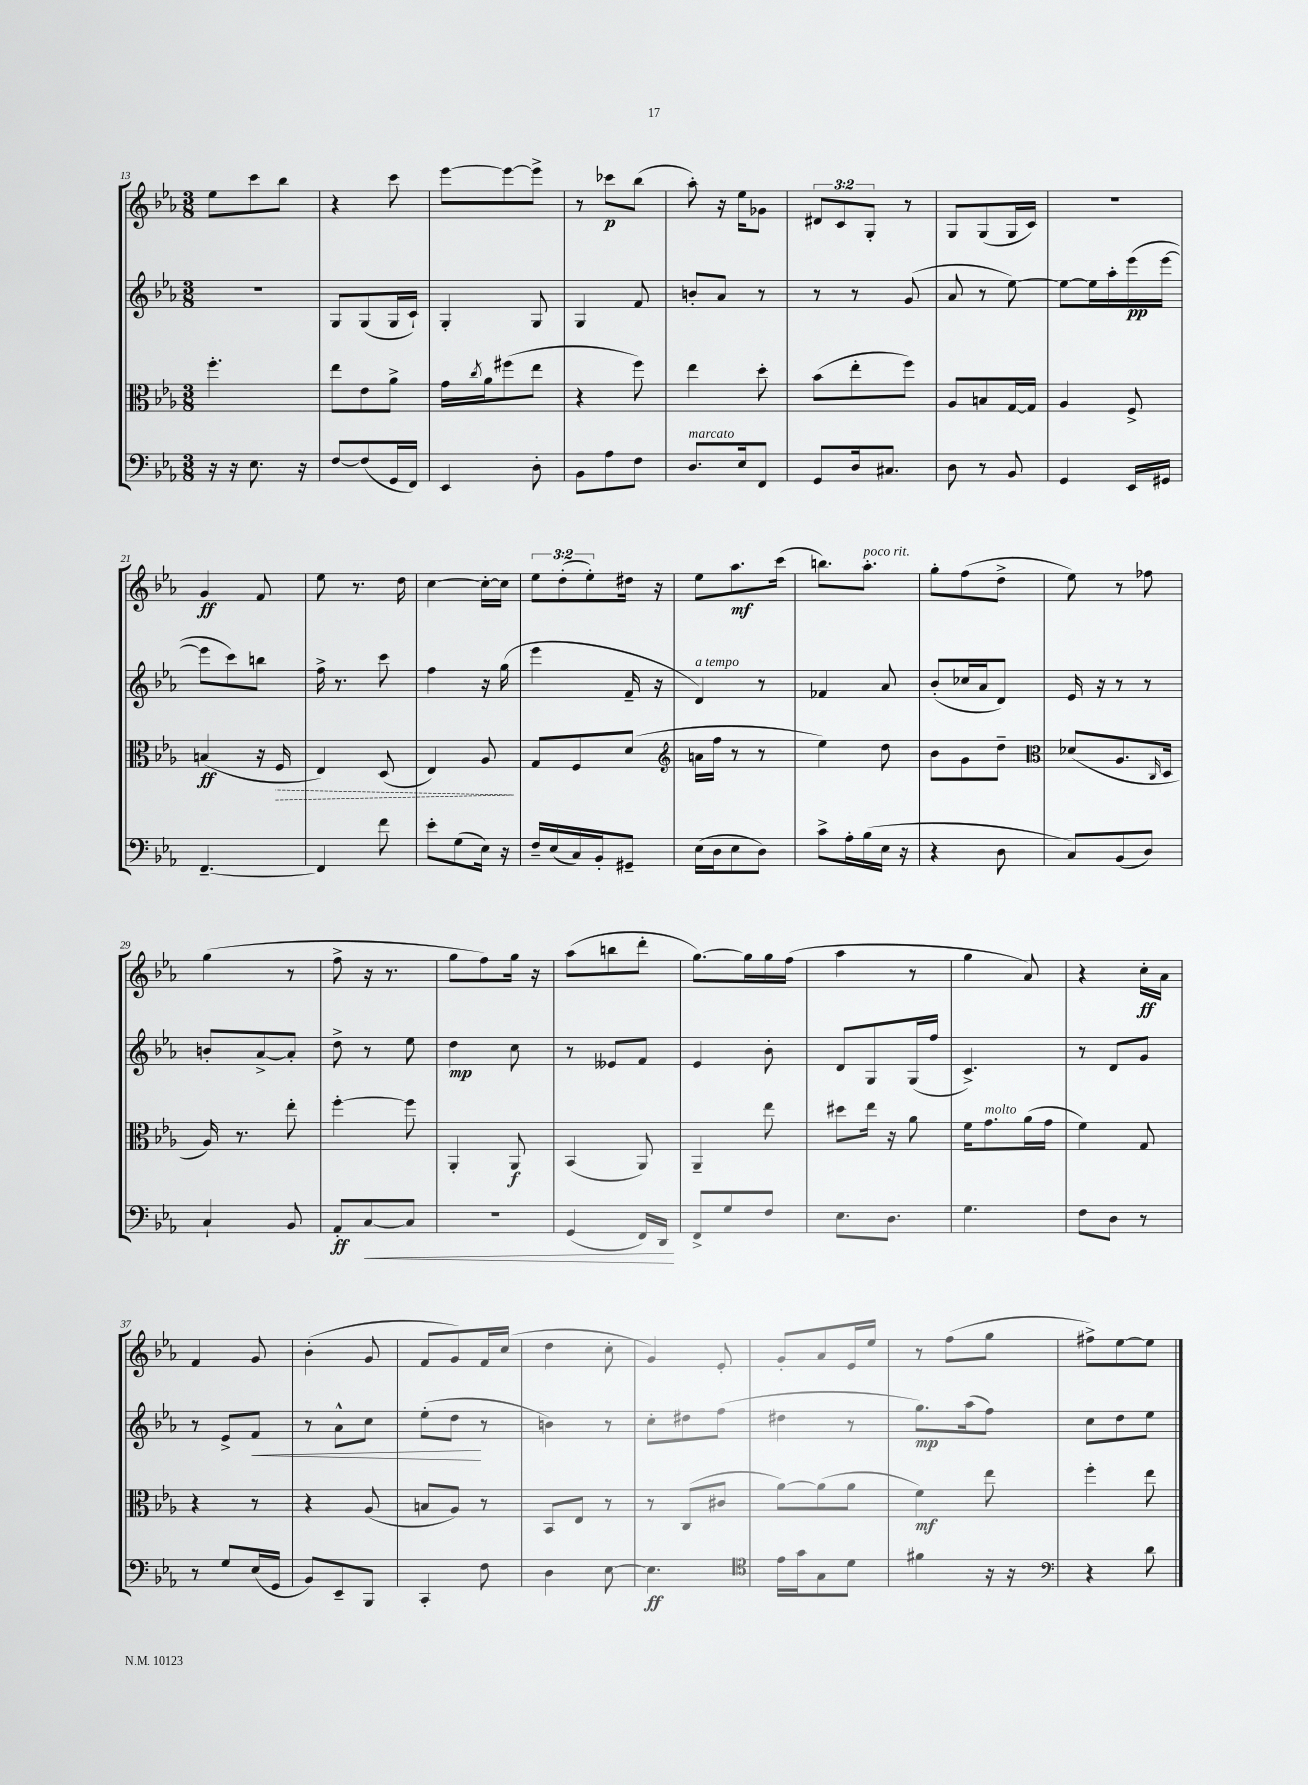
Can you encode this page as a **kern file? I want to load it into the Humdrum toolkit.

**kern	**kern	**kern	**kern
*staff4	*staff3	*staff2	*staff1
*clefF4	*clefC3	*clefG2	*clefG2
*k[b-e-a-]	*k[b-e-a-]	*k[b-e-a-]	*k[b-e-a-]
*M3/8	*M3/8	*M3/8	*M3/8
16r	4.ff'\	4.r	8ee-\L
16r	.	.	.
8.E-\	.	.	8ccc\
.	.	.	8bb-\J
16r	.	.	.
=	=	=	=
[8F/L	8ee-\L	8G/L	4r
(8F/]	8e-\	(8G/	.
16GG/L	8a-^\J	16G/L	8ccc\
16FF/JJ)	.	16c`/JJ)	.
=	=	=	=
4EE-/	16g\LL	4G'/	[8eee-\L
.	8qcc/	.	.
.	16a-\J	.	.
.	(8ff#\	.	8eee-\_
8D'\	8ee-\J	8G/	8eee-^\]J
=	=	=	=
8BB-\L	4r	4G/	8r
8A-\	.	.	8ccc-\L
8F\J	8ff\)	8f/	(8bb-\J
=	=	=	=
8.D/L	4ee-\	8b'/L	8aa-'\)
.	.	8a-/J	16r
16E-/k	.	.	16ee-\LK
8FF/J	8dd'\	8r	8g-\J
=	=	=	=
8GG/L	(8b-\L	8r	12d#/L
.	.	.	12c/
16D/k	8ee-'\	8r	.
.	.	.	12G'/J
8.C#/J	.	.	.
.	8ff\J)	(8g/	8r
=	=	=	=
8D\	8A-/L	8a-/	8G/L
8r	8B/	8r	(8G/
8BB-/	[16G/L	[8ee-\)	16G/L
.	16G/]JJ	.	16c/JJ)
=	=	=	=
4GG/	4A-/	8ee-\_L	4.r
.	.	16ee-\]L	.
.	.	16aa-'\	.
16EE-/LL	8F^/	(16eee-\	.
16GG#/JJ	.	[16eee-\JJ	.
=	=	=	=
[4.FF~/	(4B/	8eee-\]L	4g/
.	.	8ccc\)	.
.	16r	8bb\J	8f/
.	16F/	.	.
=	=	=	=
4FF/]	4E-/)	16ff^\	8ee-\
.	.	8.r	.
.	.	.	8.r
8f\	(8D/	8ccc\	.
.	.	.	16dd\
=	=	=	=
8e-'\L	4E-/)	4ff\	[4cc\
(8G\	.	.	.
16E-\Jk)	8A-/	16r	16cc'\_LL
16r	.	(16gg\	16cc\]JJ
=	=	=	=
16F~/LL	8G/L	4eee-\	12ee-\L
(16E-/	.	.	.
.	.	.	(12dd'\
16C/)	8F/	.	.
.	.	.	12ee-'\)
16BB-'/J	.	.	.
8GG#~/J	(8d/J	16f~/	16dd#\Jk
.	.	16r	16r
=	=	=	=
*	*clefG2	*	*
(16E-\LL	16a\LL	4d/)	8ee-\L
16D\J	16ff\JJ	.	.
8E-\	8r	.	8.aa-\
8D\J)	8r	8r	.
.	.	.	(16ccc\Jk
=	=	=	=
8c^\L	4ee-\)	4f-/	8.bb\L)
16A-'\L	.	.	.
(16B-\	.	.	8.aa-'\J
16E-\JJ	8dd\	8a-/	.
16r	.	.	.
=	=	=	=
4r	8b-\L	(8b-'/L	8gg'\L
.	8g\	16cc-/L	(8ff\
.	.	16a-/J	.
8D\	8dd~\J	8d/J)	8dd^\J
=	=	=	=
*	*clefC3	*	*
8C/L)	(8d-/L	16e-/	8ee-\)
.	.	16r	.
(8BB-/	8.A-/	8r	8r
8D/J)	.	8r	8ff-\
.	16qqC/	.	.
.	16D/Jk	.	.
=	=	=	=
4C`/	16A-/)	8b'/L	(4gg\
.	8.r	.	.
.	.	[8a-^/	.
8BB-/	8ee-'\	8a-'/]J	8r
=	=	=	=
8AA-'/L	[4ff'\	8dd^\	8ff^\
[8C/	.	8r	16r
.	.	.	8.r
8C/]J	8ff\]	8ee-\	.
=	=	=	=
4.r	4AA-'/	4dd\	8gg\L
.	.	.	8ff\)
.	8AA-/	8cc\	16gg\Jk
.	.	.	16r
=	=	=	=
(4GG/	(4BB-/	8r	(8aa-\L
.	.	8e--/L	8bb\
16FF/LL)	8AA-/)	8f/J	8ddd'\J
16DD/JJ	.	.	.
=	=	=	=
8FF^/L	4AA-~/	4e-/	[8.gg\L)
8G/	.	.	.
.	.	.	16gg\]L
8F/J	8ee-\	8b-'\	16gg\
.	.	.	(16ff\JJ
=	=	=	=
8.E-\L	8dd#\L	8d/L	4aa-\
.	16ee-\Jk	8G/	.
8.D\J	16r	.	.
.	8a-\	(16G/L	8r
.	.	16ff/JJ	.
=	=	=	=
4.G\	16f\LK	4.c^/)	4gg\
.	8.g\	.	.
.	(16a-\L	.	8a-/)
.	16g\JJ	.	.
=	=	=	=
8F\L	4f\)	8r	4r
8D\J	.	8d/L	.
8r	8G/	8g/J	16cc'\LL
.	.	.	16a-\JJ
=	=	=	=
8r	4r	8r	4f/
8G/L	.	8e-^/L	.
(16E-/L	8r	8f/J	8g/
16GG/JJ	.	.	.
=	=	=	=
8BB-/L)	4r	8r	(4b-'\
8EE-~/	.	8a-^^\L	.
8BBB-/J	(8A-/	8cc\J	8g/
=	=	=	=
4CC'/	8B/L	(8ee-'\L	8f/L
.	8A-/J)	8dd\J	8g/)
8F\	8r	8r	16f/L
.	.	.	(16cc/JJ
=	=	=	=
4D\	8BB-/L	4b\)	4dd\
.	8E-/J	.	.
[8E-\	8r	8r	8cc'\
=	=	=	=
4.E-\]	8r	8cc'\L	4g/)
.	(8C/L	8dd#\	.
.	8c#/J	(8ff\J	8e-'/
=	=	=	=
*clefC4	*	*	*
16e-\LL	[8a-\L)	4dd#\	8g'/L
16g\J	.	.	.
8G\	(8a-\]	.	8a-/
8d\J	8a-\J	8r	16e-/L
.	.	.	16ee-/JJ
=	=	=	=
4f#\	4f\)	8.gg\L)	8r
.	.	.	(8ff\L
.	.	(16aa-\k	.
16r	8ee-\	8ff\J)	8gg\J
16r	.	.	.
=	=	=	=
*clefF4	*	*	*
4r	4ff'\	8cc\L	8ff#^\L)
.	.	8dd\	[8ee-\
8d\	8ee-\	8ee-\J	8ee-\]J
==	==	==	==
*-	*-	*-	*-
